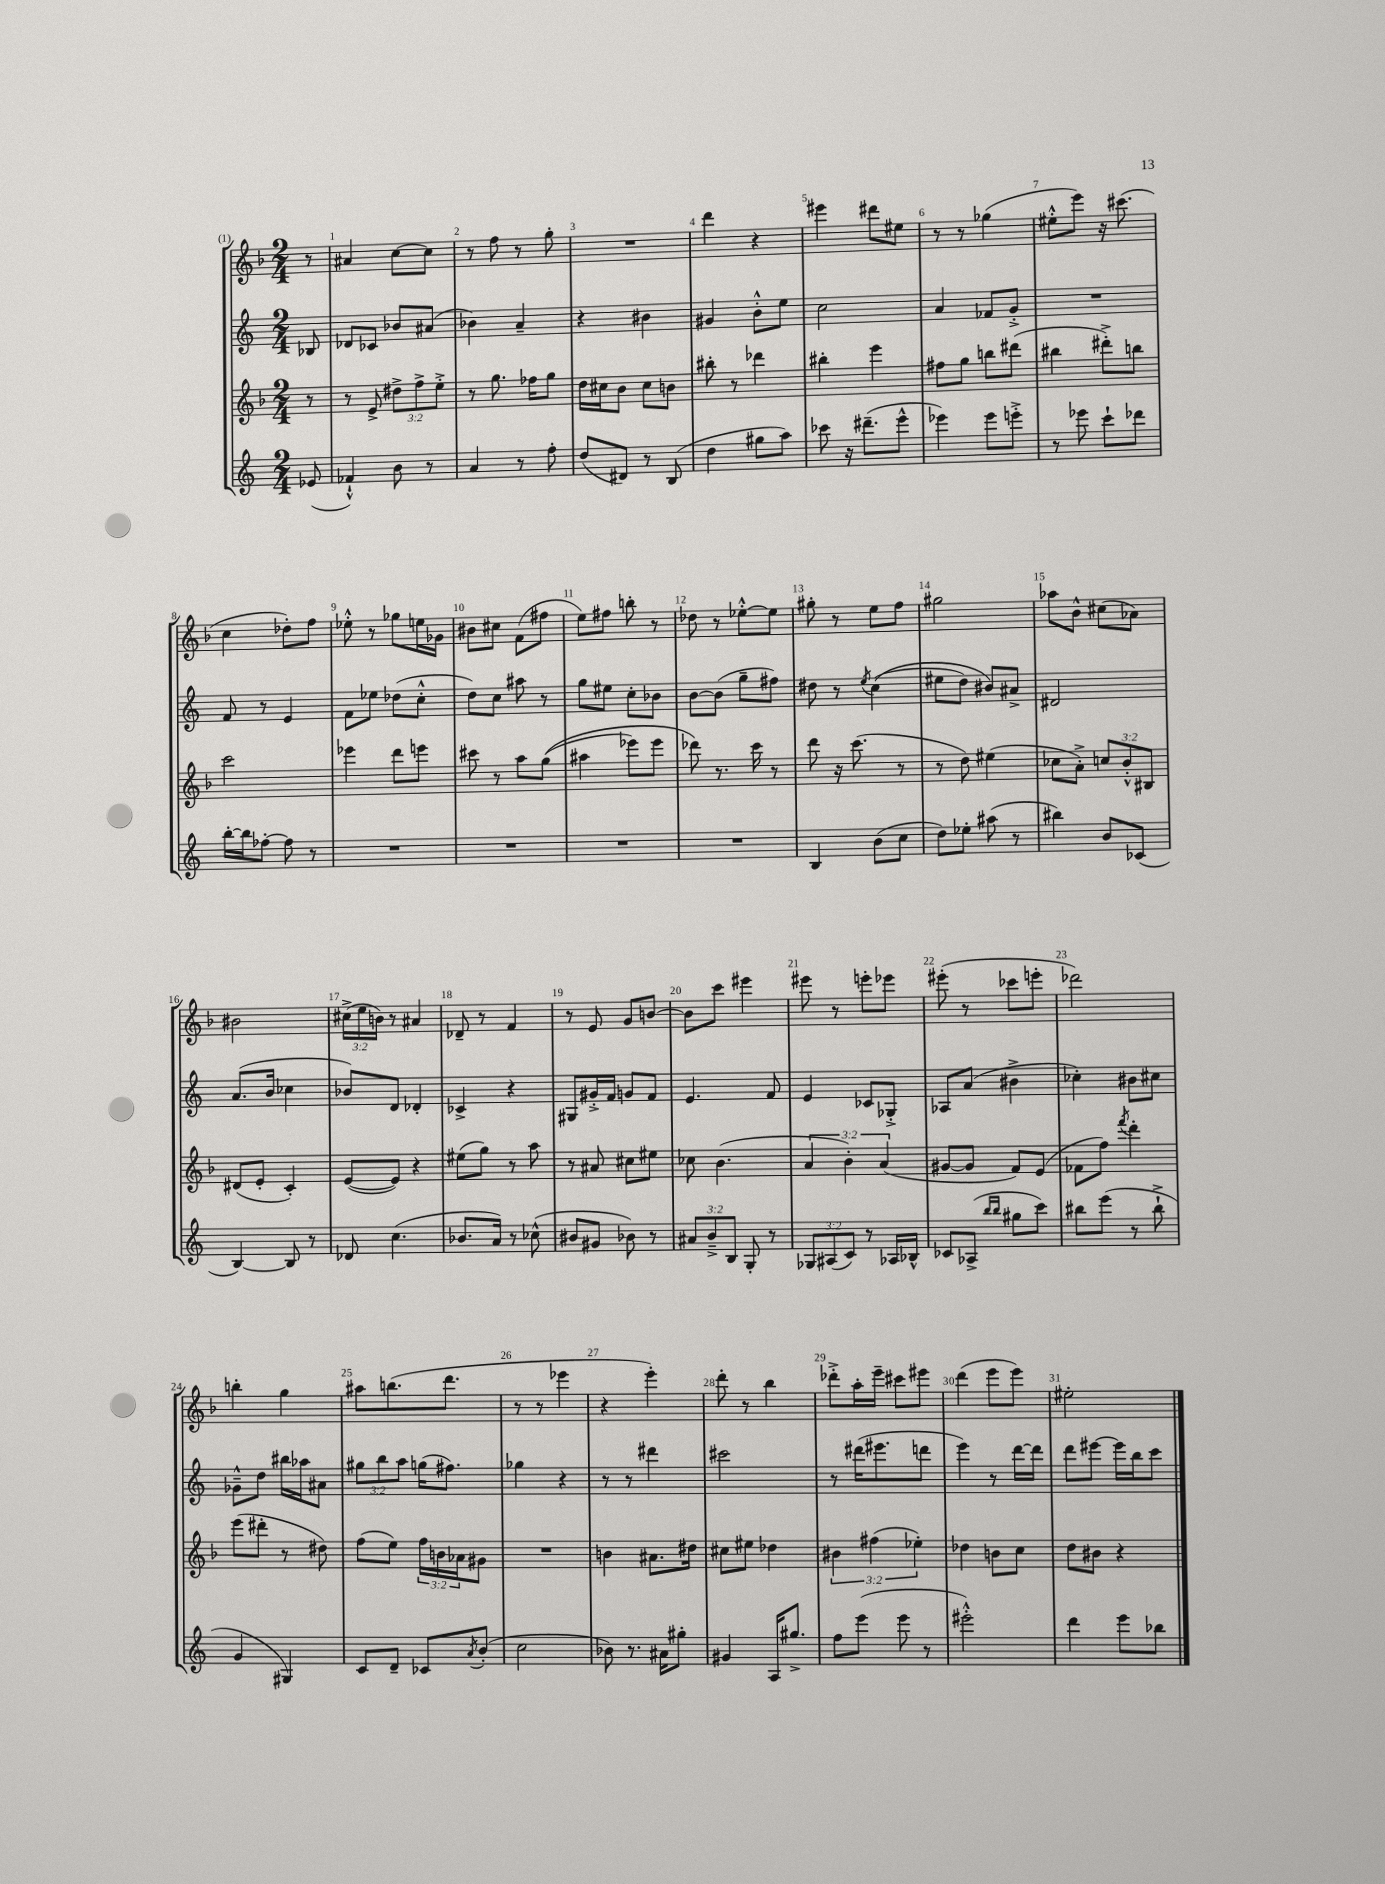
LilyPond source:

<<
\new StaffGroup <<
\new Staff = "s0" {
    \clef treble \key f \major \numericTimeSignature \time 2/4 \override Staff.TupletNumber.text = #tuplet-number::calc-fraction-text \partial 8
    r8 |
    ais'4 c''8~ c''8 |
    r8 f''8 r8 g''8-. |
    R2 |
    d'''4 r4 |
    eis'''4 dis'''8 eis''8 |
    r8 r8 ges''4( |
    eis''8-.-^ e'''8) r16 cis'''8.( |
    c''4 des''8-.) f''8 |
    ees''8-.-^ r8 ges''8 e''16 ges'16 |
    bis'8 cis''8 f'8( fis''8 |
    e''8) fis''8 b''8-. r8 |
    des''8 r8 ees''8~-.-^ ees''8 |
    gis''8-. r8 e''8 f''8 |
    gis''2 |
    aes''8 bes'8-^ cis''8( aes'8) |
    bis'2 |
    \tuplet 3/2 { cis''16->( e''16 b'16) } r8 ais'4 |
    des'8-- r8 f'4 |
    r8 e'8 g'8 b'8~ |
    b'8 c'''8 eis'''4 |
    eis'''8 r8 e'''8-. ees'''8 |
    eis'''8-.( r8 ces'''8 e'''8-. |
    des'''2) |
    b''4-. g''4 |
    ais''8 b''8.( d'''8. |
    r8 r8 ees'''4 |
    r4 e'''4-.) |
    d'''8-. r8 bes''4 |
    des'''8-.-> a''16-. e'''16-- cis'''8 eis'''8 |
    d'''4( e'''8 e'''8) |
    eis''2-. \bar "|." |
}
\new Staff = "s1" {
    \clef treble \key c \major \numericTimeSignature \time 2/4 \override Staff.TupletNumber.text = #tuplet-number::calc-fraction-text \partial 8
    bes8 |
    des'8 ces'8 bes'8 ais'8( |
    bes'4) a'4-- |
    r4 bis'4 |
    gis'4 b'8-.-^ e''8 |
    c''2 |
    a'4 fes'8 g'8-.-> |
    R2 |
    f'8 r8 e'4 |
    f'8 ees''8 des''8( c''8-.-^ |
    d''8) c''8 ais''8 r8 |
    g''8 eis''8 c''8-. bes'8 |
    b'8~ b'8( g''8-- fis''8) |
    dis''8 r8 \acciaccatura { e''8 } c''4(\( |
    eis''8 d''8) bis'8\) ais'8-> |
    dis'2 |
    a'8.( b'16 ces''4 |
    bes'8) d'8 des'4-. |
    ces'4-> r4 |
    gis8 gis'16-.-> f'16 g'8 f'8 |
    e'4. f'8 |
    e'4 ces'8 ges8-.-> |
    aes8 a'8( bis'4-> |
    ces''4-.) bis'8 cis''8 |
    ges'8---^ d''8 bis''16 aes''16 ais'8 |
    \tuplet 3/2 { gis''8 b''8 a''8 } g''16( fis''8.) |
    ges''4 r4 |
    r8 r8 dis'''4 |
    cis'''2 |
    r8 dis'''16( eis'''8. d'''8 |
    e'''4) r8 d'''16~ d'''16 |
    d'''8 eis'''8~ eis'''16 b''16 c'''8 \bar "|." |
}
\new Staff = "s2" {
    \clef treble \key f \major \numericTimeSignature \time 2/4 \override Staff.TupletNumber.text = #tuplet-number::calc-fraction-text \partial 8
    r8 |
    r8 e'8-> \tuplet 3/2 { dis''8-> f''8-> e''8-.-> } |
    r8 g''8. fes''16 g''8 |
    d''16 cis''16 bes'8 cis''8 b'8 |
    bis''8-. r8 des'''4 |
    bis''4-. e'''4 |
    fis''8 g''8 b''8 dis'''8( |
    bis''4 dis'''8-.->) b''8 |
    c'''2 |
    ees'''4 d'''8 e'''8 |
    cis'''8 r8 a''8 g''8(\( |
    ais''4 ees'''8) ees'''8 |
    des'''8\) r8. c'''16 r8 |
    d'''8 r16 c'''8.( r8 |
    r8 d''8) eis''4( |
    ces''8 a'8-.->) \tuplet 3/2 { c''8 bes'8-.-^ bis8 } |
    dis'8( e'8-. c'4-.) |
    e'8~( e'8) r4 |
    eis''8( g''8) r8 a''8 |
    r8 ais'8 cis''8 eis''8 |
    ces''8 bes'4.( |
    \tuplet 3/2 { a'4 bes'4-.) a'4( } |
    gis'8~ gis'8 f'8) e'8( |
    fes'8 f''8) \acciaccatura { f'''8 } d'''4-. |
    e'''8( dis'''8-. r8 dis''8) |
    f''8( e''8) \tuplet 3/2 { f''16 b'16 aes'16 } gis'8 |
    R2 |
    b'4 ais'8. dis''16 |
    cis''8 eis''8 des''4 |
    \tuplet 3/2 { bis'4 fis''4( ees''4-.) } |
    des''4 b'8 c''8 |
    d''8 bis'8 r4 \bar "|." |
}
\new Staff = "s3" {
    \clef treble \key c \major \numericTimeSignature \time 2/4 \override Staff.TupletNumber.text = #tuplet-number::calc-fraction-text \partial 8
    ees'8( |
    fes'4-!-^) b'8 r8 |
    a'4 r8 f''8-. |
    d''8( dis'8) r8 b8( |
    d''4 gis''8 a''8) |
    ces'''8 r16 dis'''8.--( e'''8-^ |
    ees'''4) ees'''8 e'''8-.-> |
    r8 ees'''8 c'''8-! des'''8 |
    b''16~-. b''16 fes''8~-. fes''8 r8 |
    R2 |
    R2 |
    R2 |
    R2 |
    b4 b'8( c''8 |
    d''8) ees''8-. ais''8( r8 |
    bis''4) b'8 ces'8( |
    b4~) b8 r8 |
    des'8 c''4.( |
    bes'8. a'16) r8 ces''8-^( |
    bis'8 gis'8 bes'8) r8 |
    \tuplet 3/2 { ais'8 b'8---> b8 } g8-. r8 |
    \tuplet 3/2 { ges8 ais8( c'8) } r8 aes16 bes16-^ |
    ces'8 aes8->( \grace { b''16 b''16 } gis''8 c'''8) |
    bis''8 e'''8( r8 bis''8-!-> |
    g'4 gis4) |
    c'8 d'8-- ces'8 \acciaccatura { a'8 } b'8-.( |
    c''2 |
    bes'8) r8. ais'16 gis''8-. |
    gis'4 a16 gis''8.-> |
    f''8 e'''8( e'''8 r8 |
    eis'''2-.-^) |
    d'''4 e'''8 bes''8 \bar "|." |
}
>>
>>
\layout { \context { \Score \override BarNumber.break-visibility = ##(#f #t #t) barNumberVisibility = #all-bar-numbers-visible } }
